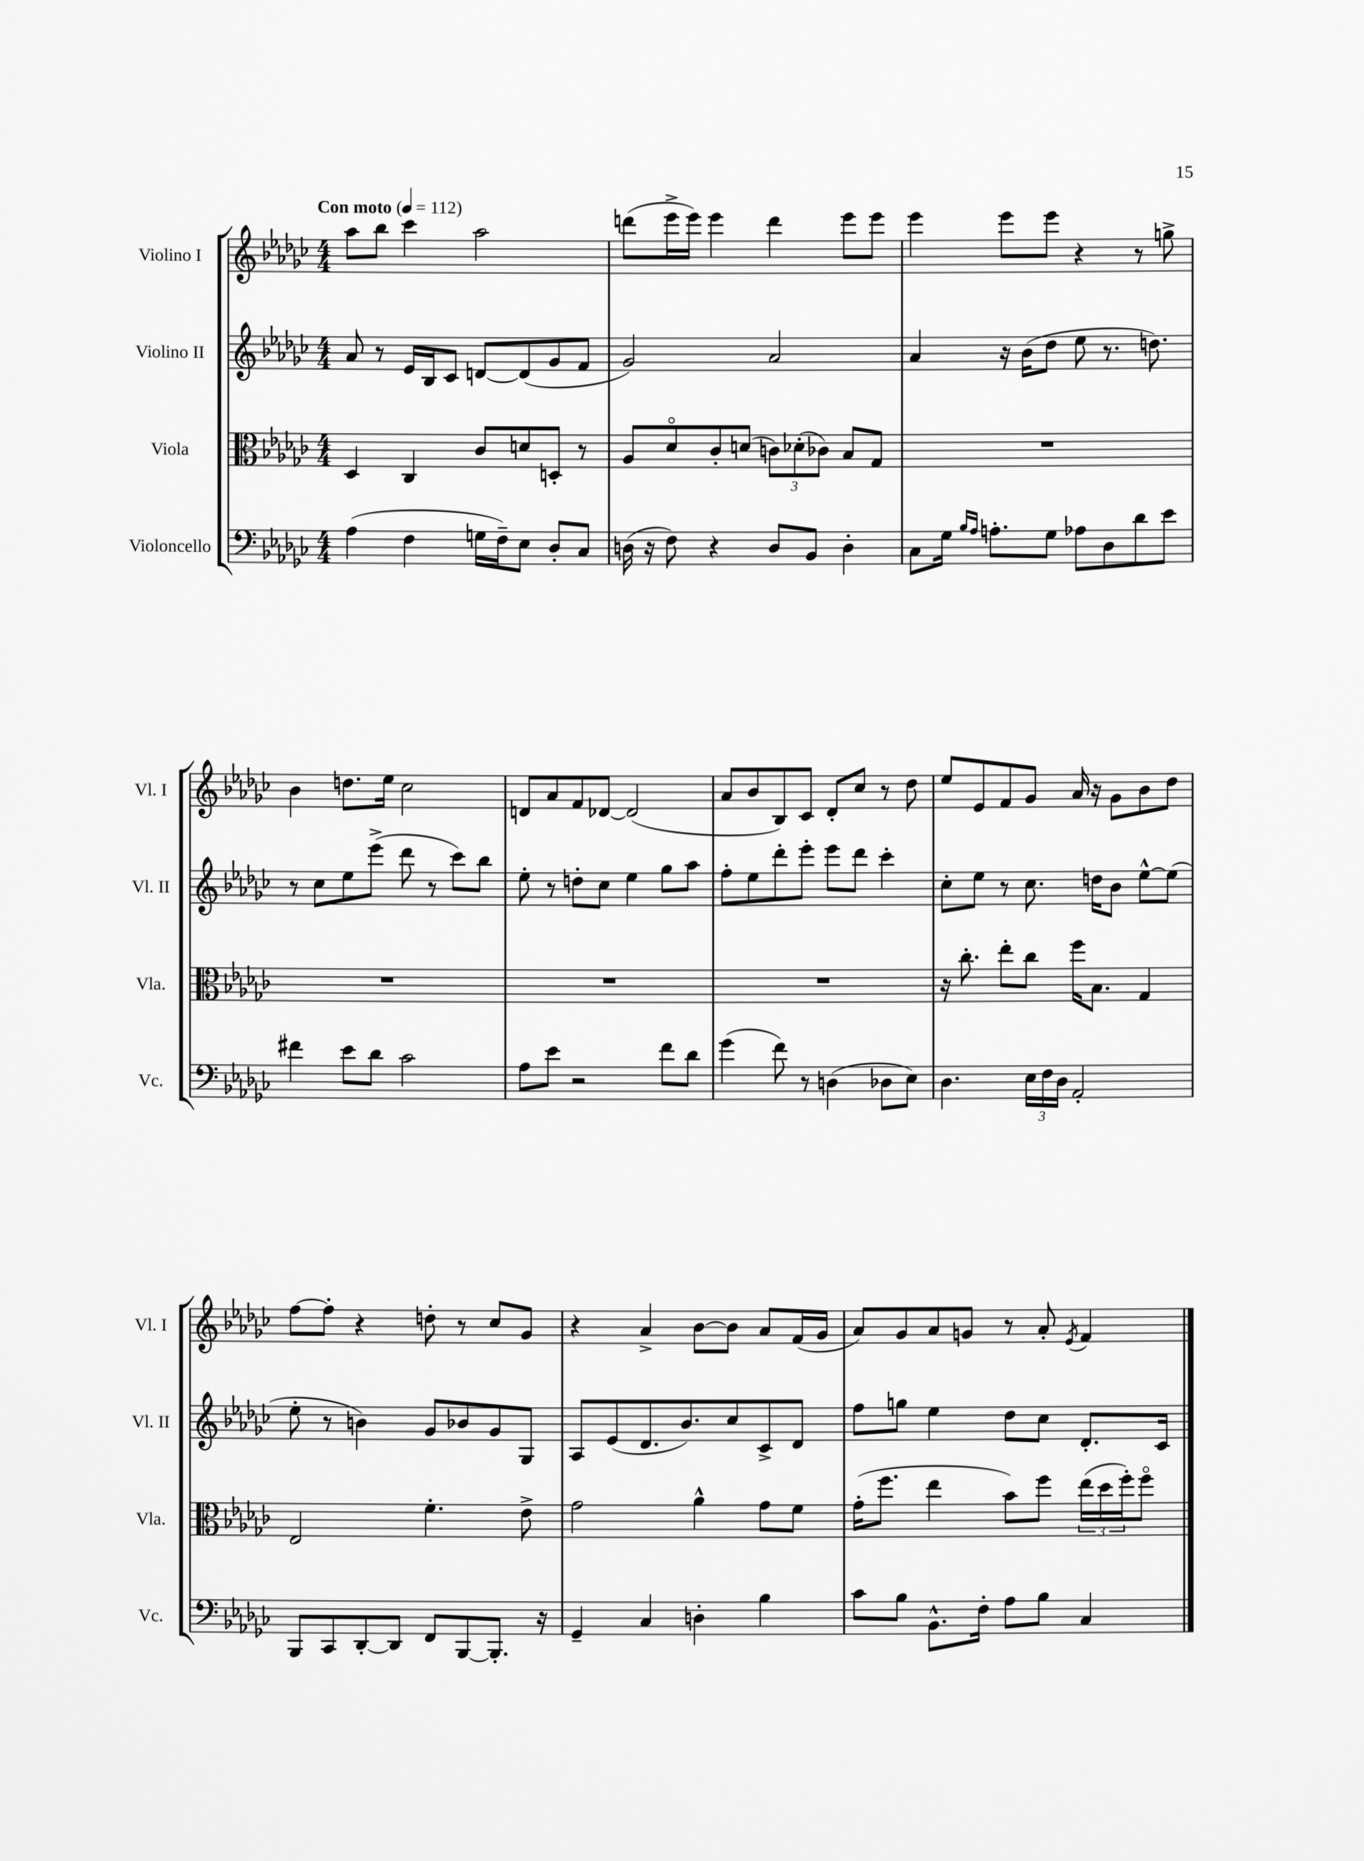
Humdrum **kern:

**kern	**kern	**kern	**kern
*staff4	*staff3	*staff2	*staff1
*clefF4	*clefC3	*clefG2	*clefG2
*k[b-e-a-d-g-c-]	*k[b-e-a-d-g-c-]	*k[b-e-a-d-g-c-]	*k[b-e-a-d-g-c-]
*M4/4	*M4/4	*M4/4	*M4/4
*MM112	*MM112	*MM112	*MM112
(4A-	4D-	8a-	8aa-
.	.	8r	8bb-
4F	4C-	16e-	4ccc-
.	.	16B-	.
.	.	8c-	.
16G	8c-	[8d	2aa-
16F~)	.	.	.
8E-	8d	(8d]	.
8D-'	8D'	8g-	.
8C-	8r	8f	.
=	=	=	=
(16D	8A-	2g-)	(8ddd
16r	.	.	.
8F)	8d-o	.	16eee-^
.	.	.	16eee-)
4r	8c-'	.	4eee-
.	(8d	.	.
8D	12c)	2a-	4ddd
.	(12d-'	.	.
8BB-	.	.	.
.	12c-)	.	.
4D'	8B-	.	8eee-
.	8G-	.	8eee-
=	=	=	=
8C-	1r	4a-	4eee-
16G-	.	.	.
16qqB-	.	.	.
16qqA-	.	.	.
8.A'	.	.	.
.	.	16r	8eee-
.	.	(16b-	.
8G-	.	8dd-	8eee-
8A-	.	8ee-	4r
8D-	.	8.r	.
8d-	.	.	8r
.	.	8.dd)	.
8e-	.	.	8gg^
=	=	=	=
4f#	1r	8r	4b-
.	.	8cc-	.
8e-	.	8ee-	8.dd
8d-	.	(8eee-^	.
.	.	.	16ee-
2c-	.	8ddd-	2cc-
.	.	8r	.
.	.	8ccc-)	.
.	.	8bb-	.
=	=	=	=
8A-	1r	8ee-'	8d
8e-	.	8r	8a-
2r	.	8dd'	8f
.	.	8cc-	[8d-
.	.	4ee-	(2d-]
8f	.	8gg-	.
8d-	.	8aa-	.
=	=	=	=
(4g-	1r	8ff'	8a-
.	.	8ee-	8b-
8f)	.	8ddd-'	8B-)
8r	.	8eee-'	8c-
(4D	.	8eee-	8d-'
.	.	8ddd-	8cc-
8D-	.	4ccc-'	8r
8E-)	.	.	8dd-
=	=	=	=
4.D-	16r	8cc-'	8ee-
.	8.cc-'	.	.
.	.	8ee-	8e-
.	8ee-'	8r	8f
24E-	8cc-	8.cc-	8g-
24F	.	.	.
24D-	.	.	.
2AA-'	16ff	.	16a-
.	8.B-	16dd	16r
.	.	8b-	8g-
.	4G-	[8ee-^^	8b-
.	.	(8ee-]	8dd-
=	=	=	=
8BBB-	2E-	8ee-'	[8ff
8CC-	.	8r	8ff']
[8DD-'	.	4b)	4r
8DD-]	.	.	.
8FF	4.f'	8g-	8dd'
[8BBB-	.	8b-	8r
8.BBB-']	.	8g-	8cc-
.	8e-^	8G-	8g-
16r	.	.	.
=	=	=	=
4GG-~	2g-	8A-	4r
.	.	(8e-	.
4C-	.	8.d-	4a-^
.	.	8.b-)	.
4D'	4a-^^	.	[8b-
.	.	8cc-	8b-]
4B-	8g-	8c-^	8a-
.	8f	8d-	(16f
.	.	.	16g-
=	=	=	=
8c-	(16g-'	8ff	8a-)
.	8.ff	.	.
8B-	.	8gg	8g-
8.BB-^^	4ee-	4ee-	8a-
.	.	.	8g
16F'	.	.	.
8A-	8b-)	8dd-	8r
8B-	8ff	8cc-	8a-'
.	.	.	8qe-
4C-	(24ee-	8.d-'	4f
.	24dd-	.	.
.	24ff')	.	.
.	8ffo	.	.
.	.	16c-	.
==	==	==	==
*-	*-	*-	*-
